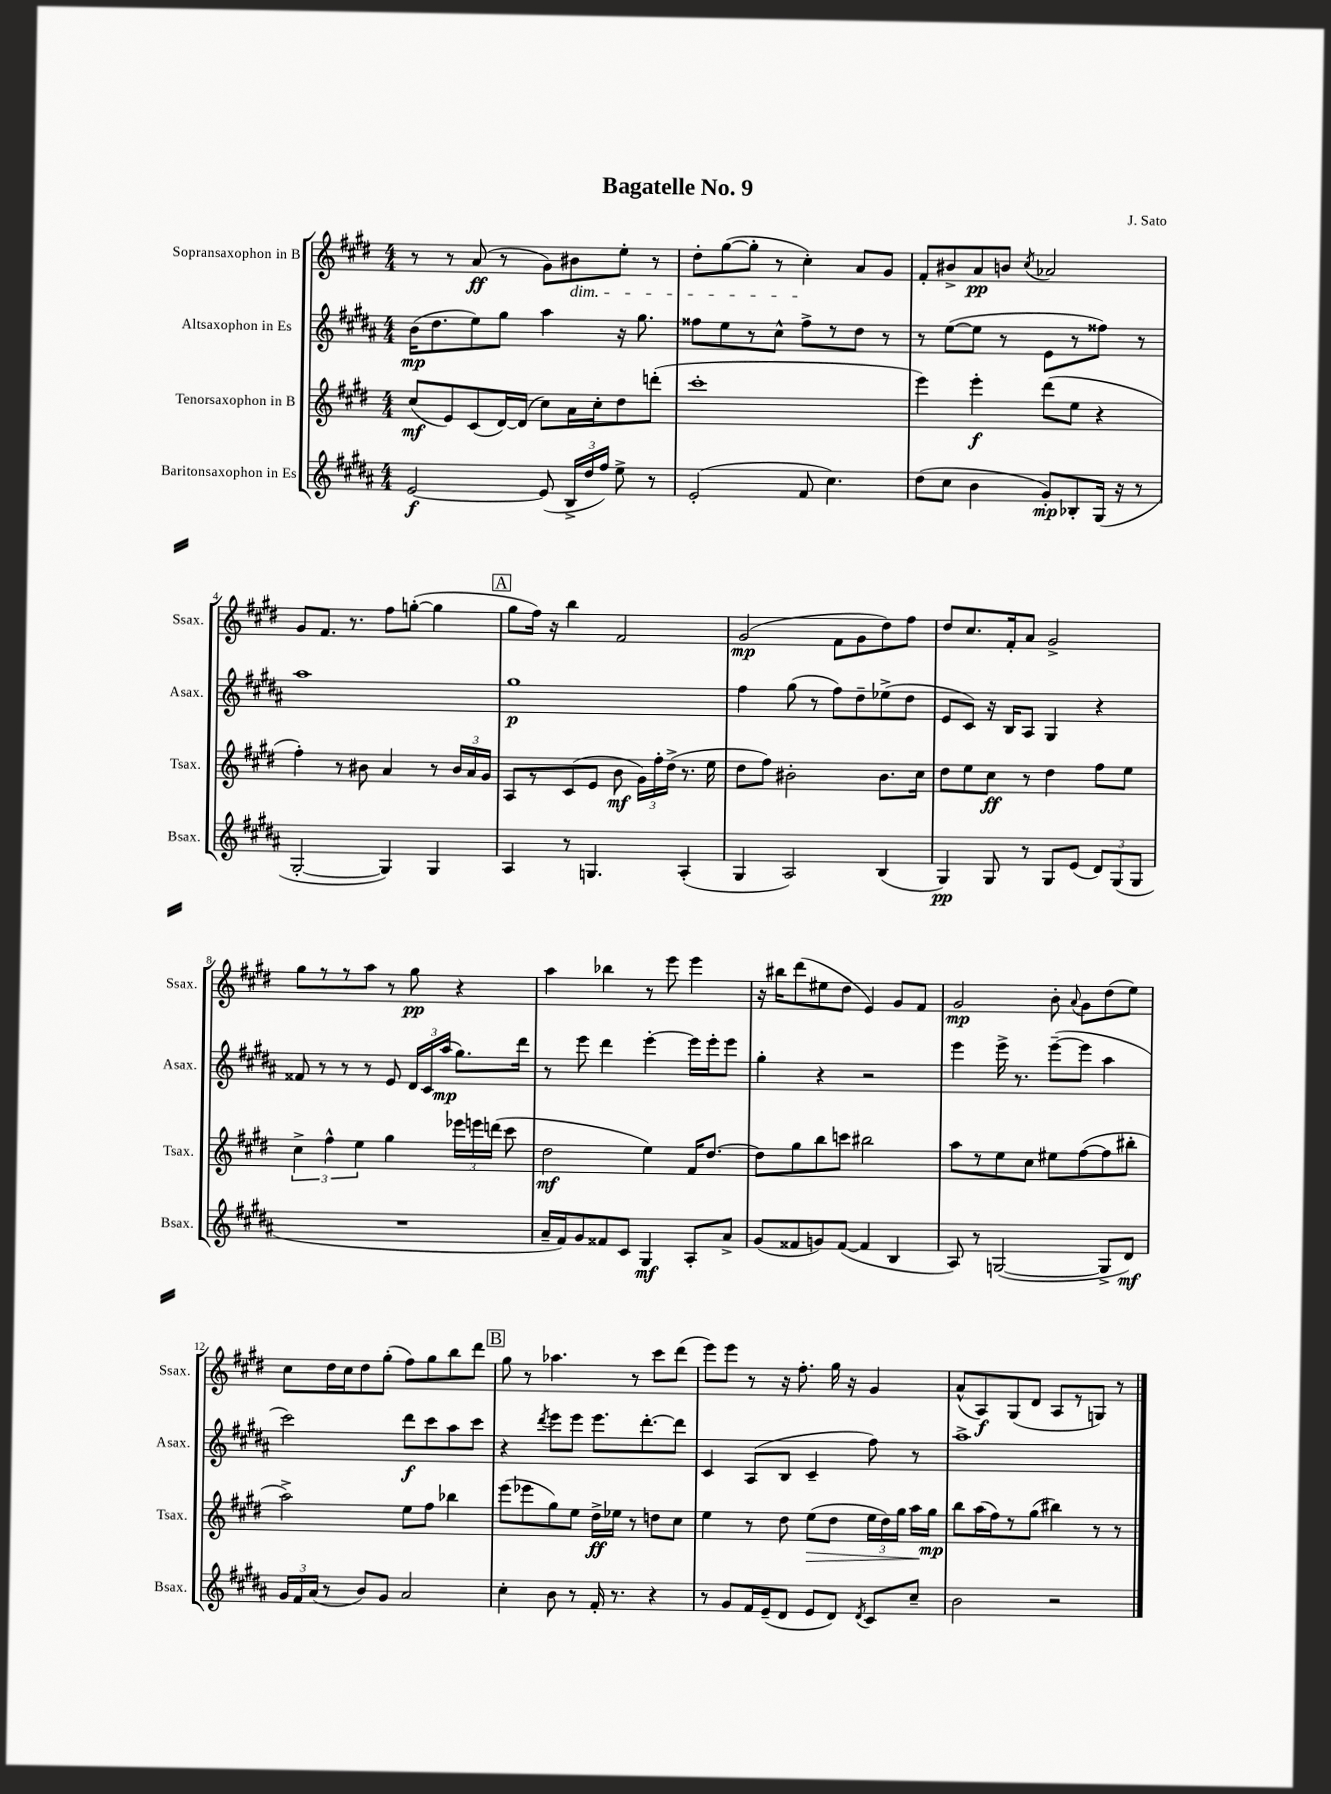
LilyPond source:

\header { title = "Bagatelle No. 9" composer = "J. Sato" }
<<
\new StaffGroup <<
\new Staff = "s0" \with { instrumentName = "Sopransaxophon in B" shortInstrumentName = "Ssax." } {
    \clef treble \key e \major \numericTimeSignature \time 4/4
    \autoBeamOff r8 r8 a'8\ff( r8 gis'8[) bis'8\dim e''8]-. r8 |
    dis''8[-. gis''8~( gis''8]-. r8 cis''4-.\!) a'8[ gis'8] |
    fis'8[-. bis'8-> a'8\pp b'8] \acciaccatura { cis''8 } aes'2 |
    gis'8[ fis'8.] r8. fis''8[ g''8]~-.( g''4 |
    \mark \markup { \box "A" } gis''8[ fis''16]) r16 b''4 fis'2 |
    gis'2\mp( fis'8[ gis'8 dis''8) fis''8] |
    dis''8[ cis''8. fis'16-. a'8] gis'2-> |
    gis''8[ r8 r8 a''8] r8 gis''8\pp r4 |
    a''4 bes''4 r8 e'''8 e'''4 |
    r16 bis''16[ dis'''8( eis''8 dis''8] e'4) gis'8[ fis'8] |
    gis'2\mp b'8-. \appoggiatura { a'8 } gis'8[ dis''8( e''8]) |
    cis''8[ dis''16 cis''16 dis''8 gis''8]-.( fis''8[) gis''8 b''8 dis'''8] |
    \mark \markup { \box "B" } gis''8 r8 aes''4. r8 cis'''8[ dis'''8]( |
    e'''8[) e'''8] r8 r16 fis''8.-. gis''16 r16 gis'4 |
    a'8[-^( a8\f) gis8( dis'8] a8[ r8 g8]) r8 \bar "|." |
}
\new Staff = "s1" \with { instrumentName = "Altsaxophon in Es" shortInstrumentName = "Asax." } {
    \clef treble \key b \major \numericTimeSignature \time 4/4
    \autoBeamOff b'16[\mp( dis''8. e''8) gis''8] ais''4 r16 gis''8. |
    fisis''8[ e''8 r8 cis''8]-^ fisis''8[-> r8 dis''8] r8 |
    r8 e''8[~( e''8] r8 e'8[ r8 fisis''8]) r8 |
    ais''1 |
    \mark \markup { \box "A" } gis''1\p |
    fis''4 gis''8( r8 fis''8[) dis''8-- ees''8->( dis''8] |
    e'8[ cis'8]) r16 b16[ ais8] gis4 r4 |
    fisis'8 r8 r8 r8 e'8 \tuplet 3/2 { dis'16[ cis'16 ais''16]\mp( } gis''8.[) dis'''16] |
    r8 e'''8 dis'''4 e'''4~-. e'''16[ e'''16-. e'''8] |
    gis''4-. r4 r2 |
    e'''4 e'''16-> r8. e'''8[~--( e'''8] ais''4 |
    cis'''2) dis'''8[\f cis'''8 ais''8 cis'''8] |
    \mark \markup { \box "B" } r4 \acciaccatura { dis'''8 } e'''8[ e'''8] e'''8.[ dis'''8.~-. dis'''8] |
    cis'4 ais8[( b8] cis'4-- fis''8) r8 |
    ais''1-> \bar "|." |
}
\new Staff = "s2" \with { instrumentName = "Tenorsaxophon in B" shortInstrumentName = "Tsax." } {
    \clef treble \key e \major \numericTimeSignature \time 4/4
    \autoBeamOff cis''8[\mf( e'8) cis'8( dis'16~) dis'16]( cis''8[) a'16 cis''16-. dis''8 d'''8]-.( |
    cis'''1-. |
    e'''4) e'''4-.\f dis'''8[( e''8] r4 |
    fis''4-.) r8 bis'8 a'4 r8 \tuplet 3/2 { bis'16[ a'16 gis'16] } |
    \mark \markup { \box "A" } a8[ r8 cis'8( e'8] b'8\mf \tuplet 3/2 { gis'16[) fis''16-. dis''16]->( } r8. e''16 |
    dis''8[ fis''8]) bis'2-. bis'8.[ cis''16] |
    dis''8[ e''8 cis''8]\ff r8 dis''4 fis''8[ e''8] |
    \tuplet 3/2 { cis''4-> fis''4-^ e''4 } gis''4 \tuplet 3/2 { ees'''16[ e'''16 d'''16]( } cis'''8 |
    dis''2\mf e''4) fis'16[ dis''8.]~ |
    dis''8[ gis''8 b''8 c'''8] bis''2 |
    a''8[ r8 e''8 cis''8] eis''8[ fis''8~( fis''8 bis''8]-. |
    a''2->) e''8[ fis''8] bes''4 |
    \mark \markup { \box "B" } e'''8[( ees'''8 gis''8) e''8] dis''16[->\ff ees''16] r8 d''8[ cis''8] |
    e''4 r8 dis''8 e''8[\>( dis''8] \tuplet 3/2 { e''16[ dis''16) gis''16] } a''16[\! gis''16]\mp |
    b''8[ a''16( fis''16) r8 gis''8]( bis''4) r8 r8 \bar "|." |
}
\new Staff = "s3" \with { instrumentName = "Baritonsaxophon in Es" shortInstrumentName = "Bsax." } {
    \clef treble \key b \major \numericTimeSignature \time 4/4
    \autoBeamOff e'2~\f e'8( \tuplet 3/2 { b16[-> dis''16 fis''16]) } e''8-> r8 |
    e'2-.( fis'8 cis''4.) |
    dis''8[( cis''8] b'4 gis'8[-.\mp) bes8-. gis16]( r16 r8 |
    gis2~-. gis4) gis4 |
    \mark \markup { \box "A" } ais4 r8 g4. ais4-.( |
    gis4 ais2) b4( |
    gis4\pp) gis8 r8 gis8[ e'8]( \tuplet 3/2 { dis'8[) gis8( gis8] } |
    R1 |
    ais'16[-- fis'16) gis'8 fisis'8 cis'8] gis4\mf ais8[-. ais'8]-> |
    gis'8[( fisis'8 g'8) fisis'8]~( fisis'4 b4 |
    ais8) r8 g2~( g8[-> dis'8]\mf) |
    \tuplet 3/2 { gis'16[ fis'16 ais'16]( } r8 b'8[) gis'8] ais'2 |
    \mark \markup { \box "B" } cis''4-. b'8 r8 fis'16-. r8. r4 |
    r8 gis'8[ fis'16 e'16--( dis'8] e'8[ dis'8]) \acciaccatura { dis'8 } cis'8[ cis''8]-- |
    b'2 r2 \bar "|." |
}
>>
>>
